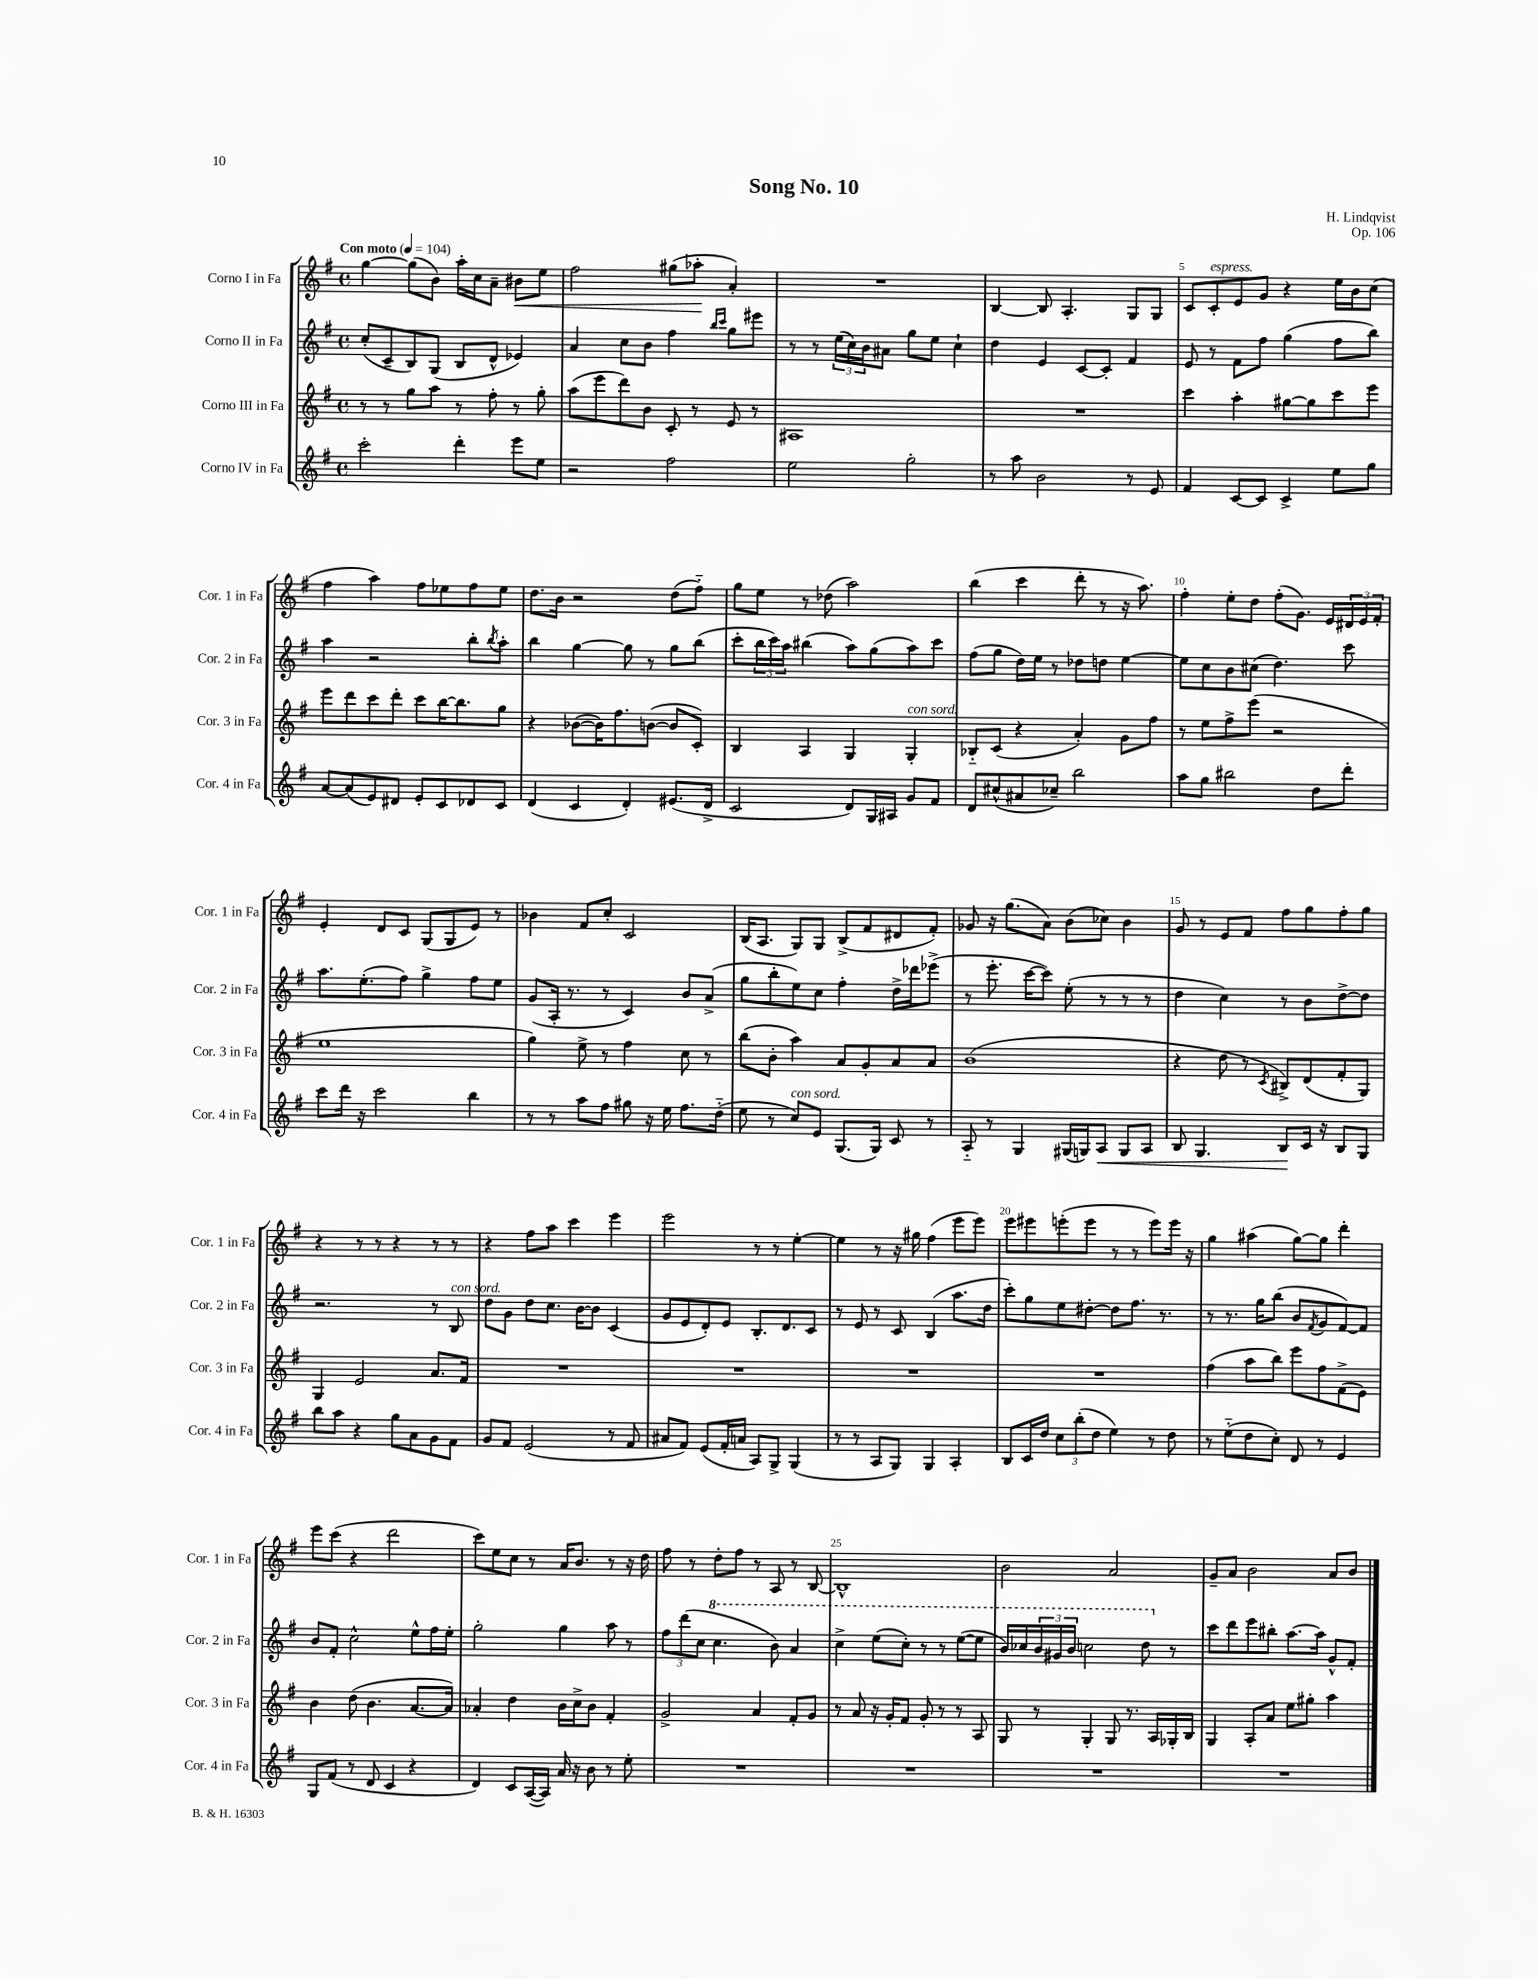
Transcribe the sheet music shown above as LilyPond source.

\header { title = "Song No. 10" composer = "H. Lindqvist" opus = "Op. 106" }
<<
\new StaffGroup <<
\new Staff = "s0" \with { instrumentName = "Corno I in Fa" shortInstrumentName = "Cor. 1 in Fa" } {
    \clef treble \key g \major \defaultTimeSignature \time 4/4 \tempo "Con moto" 4 = 104
    g''4~ g''8( b'8) a''16-. c''16 a'8-- bis'8\< e''8 |
    fis''2 gis''8( aes''8-.\! a'4-.) |
    R1 |
    b4~ b8 a4.-. g8 g8 |
    c'8 c'8-.^\markup { \italic "espress." } e'8 g'8 r4 e''16 b'16 c''8( |
    fis''4 a''4) fis''8 ees''8 fis''8 ees''8 |
    d''8. b'16 r2 d''8( fis''8-_) |
    g''8 e''8 r8 des''8( a''2) |
    b''4( c'''4 d'''8-. r8 r16 a''8.) |
    fis''4-. e''8-. d''8 fis''8-.( g'8.) e'16 \tuplet 3/2 { dis'16 e'16 fis'16-. } |
    e'4-. d'8 c'8 g8( g8 e'8) r8 |
    bes'4 fis'8 c''8-. c'2 |
    b16( a8. g8) g8 b8->( fis'8 dis'8 fis'8-.) |
    ges'8 r16 g''8.( a'8) b'8( ces''8) b'4 |
    g'8 r8 e'8 fis'8 fis''8 g''8 fis''8-. g''8 |
    r4 r8 r8 r4 r8 r8 |
    r4 fis''8 a''8 c'''4 e'''4 |
    e'''2 r8 r8 e''4~-. |
    e''4 r8 r16 gis''16 fis''4( e'''8 e'''8) |
    e'''8 eis'''8 e'''8-.( e'''8 r8 r8 e'''8) e'''16 r16 |
    g''4 ais''4( g''8~) g''8 d'''4-. |
    e'''8 c'''8( r4 d'''2 |
    c'''8) e''8 c''8 r8 a'16 b'8. r8 r16 d''16 |
    fis''8 r8 d''8-. fis''8 r8 a8 r8 b8~ |
    b1-^ |
    b'2 a'2 |
    g'8-- a'8 b'2 a'8 b'8 \bar "|." |
}
\new Staff = "s1" \with { instrumentName = "Corno II in Fa" shortInstrumentName = "Cor. 2 in Fa" } {
    \clef treble \key g \major \defaultTimeSignature \time 4/4
    c''8-.( c'8-- b8) g8( b8 d'8-^ ees'4) |
    a'4 c''8 b'8 fis''4 \grace { b''16 c'''16 } g''8 eis'''8 |
    r8 r8 \tuplet 3/2 { e''16( c''16) b'16 } ais'8 g''8 e''8 c''4-! |
    d''4 e'4 c'8~ c'8-. fis'4 |
    e'8 r8 fis'8 fis''8 g''4( fis''8 b''8) |
    a''4 r2 b''8-. \acciaccatura { b''8 } a''8-. |
    b''4 g''4~ g''8 r8 g''8 b''8( |
    c'''8-. \tuplet 3/2 { b''16 c'''16) a''16 } bis''4( a''8) g''8( a''8) c'''8 |
    fis''8( g''8 d''16) e''16 r8 des''8 d''8 e''4~ |
    e''8 c''8 b'8 cis''8( d''4.) c'''8 |
    a''8. e''8.-.( fis''8) g''4-> fis''8 e''8 |
    g'8( a16-. r8. r8 c'4) b'8 a'8->( |
    g''8 b''8-. e''8) c''8 fis''4-. d''16-> des'''16 ees'''8->( |
    r8 e'''8.-. c'''16~ c'''8) e''8-.( r8 r8 r8 |
    d''4 c''4) r8 b'8 d''8~-> d''8 |
    r2. r8 b8^\markup { \italic "con sord." } |
    d''8 g'8 d''8 c''8. b'16~ b'8 c'4( |
    g'8 e'8 d'8-.) e'8 b8.-. d'8. c'8 |
    r8 e'8 r8 c'8 b4( a''8. d''16 |
    c'''8-.) g''8 e''8 dis''8~-. dis''8 fis''8. r8. |
    r8 r8. g''16 b''8( b'8 \acciaccatura { fis'8 } g'8 fis'8~) fis'8 |
    b'8 fis'8-. c''2-^ e''8-^ fis''16 e''16-. |
    g''2-. g''4 a''8 r8 |
    \tuplet 3/2 { fis''8 d'''8( c''8 } \ottava #1 c'''4. b''8) a''4 |
    c'''4-> e'''8( c'''8-.) r8 r8 e'''8~( e'''8 |
    b''16) ces'''16 \tuplet 3/2 { b''16 gis''16 b''16 } c'''2 d'''8 \ottava #0 r8 |
    c'''8 d'''8 e'''8 bis''8-. a''8.~ a''16 g'8-^ fis'8-. \bar "|." |
}
\new Staff = "s2" \with { instrumentName = "Corno III in Fa" shortInstrumentName = "Cor. 3 in Fa" } {
    \clef treble \key g \major \defaultTimeSignature \time 4/4
    r8 r8 g''8 a''8 r8 fis''8-. r8 g''8-. |
    a''8( e'''8 d'''8) b'8 c'8-. r8 e'8 r8 |
    ais1 |
    R1 |
    c'''4 a''4-. gis''8~ gis''8 c'''8 e'''8 |
    e'''8 d'''8 c'''8 d'''8-. c'''8 b''16~ b''8. g''8 |
    r4 bes'8~( bes'16) fis''8. b'8~( b'8 c'8-.) |
    b4 a4 g4 g4-.^\markup { \italic "con sord." } |
    bes8-_ c'8( r4 a'4-.) g'8 fis''8 |
    r8 e''8 fis''8-> e'''8( r2 |
    e''1 |
    g''4) e''8-> r8 fis''4 c''8 r8 |
    b''8( b'8-. a''4) a'8 g'8-. a'8 a'8 |
    b'1( |
    r4 d''8 r8 \acciaccatura { c'8 } bis8->) d'8( fis'8-. g8) |
    g4 e'2 a'8. fis'16 |
    R1 |
    R1 |
    R1 |
    R1 |
    fis''4( a''8 b''8) e'''8 fis''8 fis'8->( e'8) |
    b'4 d''8( b'4. a'8.~ a'16) |
    aes'4-. d''4 b'16 c''16-> b'8 fis'4-. |
    g'2-> a'4 fis'8-. g'8 |
    r8 a'8 r16 g'16-. fis'8 g'8-. r8 r8 a8 |
    g8 r8 g4-. g8 r8. a16 ges16-. b16 |
    g4 a8-. a'8 e''8 gis''8-. a''4 \bar "|." |
}
\new Staff = "s3" \with { instrumentName = "Corno IV in Fa" shortInstrumentName = "Cor. 4 in Fa" } {
    \clef treble \key g \major \defaultTimeSignature \time 4/4
    c'''2-. d'''4-. e'''8 e''8 |
    r2 fis''2 |
    e''2 g''2-. |
    r8 a''8 b'2 r8 e'8 |
    fis'4 c'8~ c'8 c'4-> e''8 g''8 |
    a'8~ a'8( e'8) dis'8 e'8-. c'8 des'8 c'8 |
    d'4( c'4 d'4-.) eis'8.( d'16-> |
    c'2 d'8) g16 ais16 g'8 fis'8 |
    d'8 cis''8-^( ais'8 ces''8--) b''2 |
    a''8 g''8 bis''2 d''8 d'''8-. |
    c'''8 d'''16 r16 c'''2 b''4 |
    r8 r8 a''8 fis''8 gis''8 r16 e''16 fis''8. d''16-_( |
    e''8 r8 c''8^\markup { \italic "con sord." }) e'8 g8.( g16) c'8 r8 |
    a8-_ r8 g4 gis16( g16) a8\< g8 a8 |
    b8 g4. b8\! c'16 r16 b8 g8 |
    b''8 a''8 r4 g''8 a'8 g'8 fis'8 |
    g'8 fis'8 e'2( r8 fis'8 |
    ais'8 fis'8) e'8( fis'16-. a'16 a8) g8-> g4( |
    r8 r8 a8 g8) g4 a4-. |
    b8 c'16 d''16 \tuplet 3/2 { c''8 b''8-.( d''8 } e''4) r8 d''8 |
    r8 e''8-_( d''8 c''8-.) d'8 r8 e'4 |
    g8 fis'8( r8 d'8 c'4 r4 |
    d'4) c'8 a16~( a16) a'16 r16 b'8 r8 e''8-. |
    R1 |
    R1 |
    R1 |
    R1 \bar "|." |
}
>>
>>
\layout { \context { \Score \override BarNumber.break-visibility = ##(#f #t #t) barNumberVisibility = #(every-nth-bar-number-visible 5) } }
